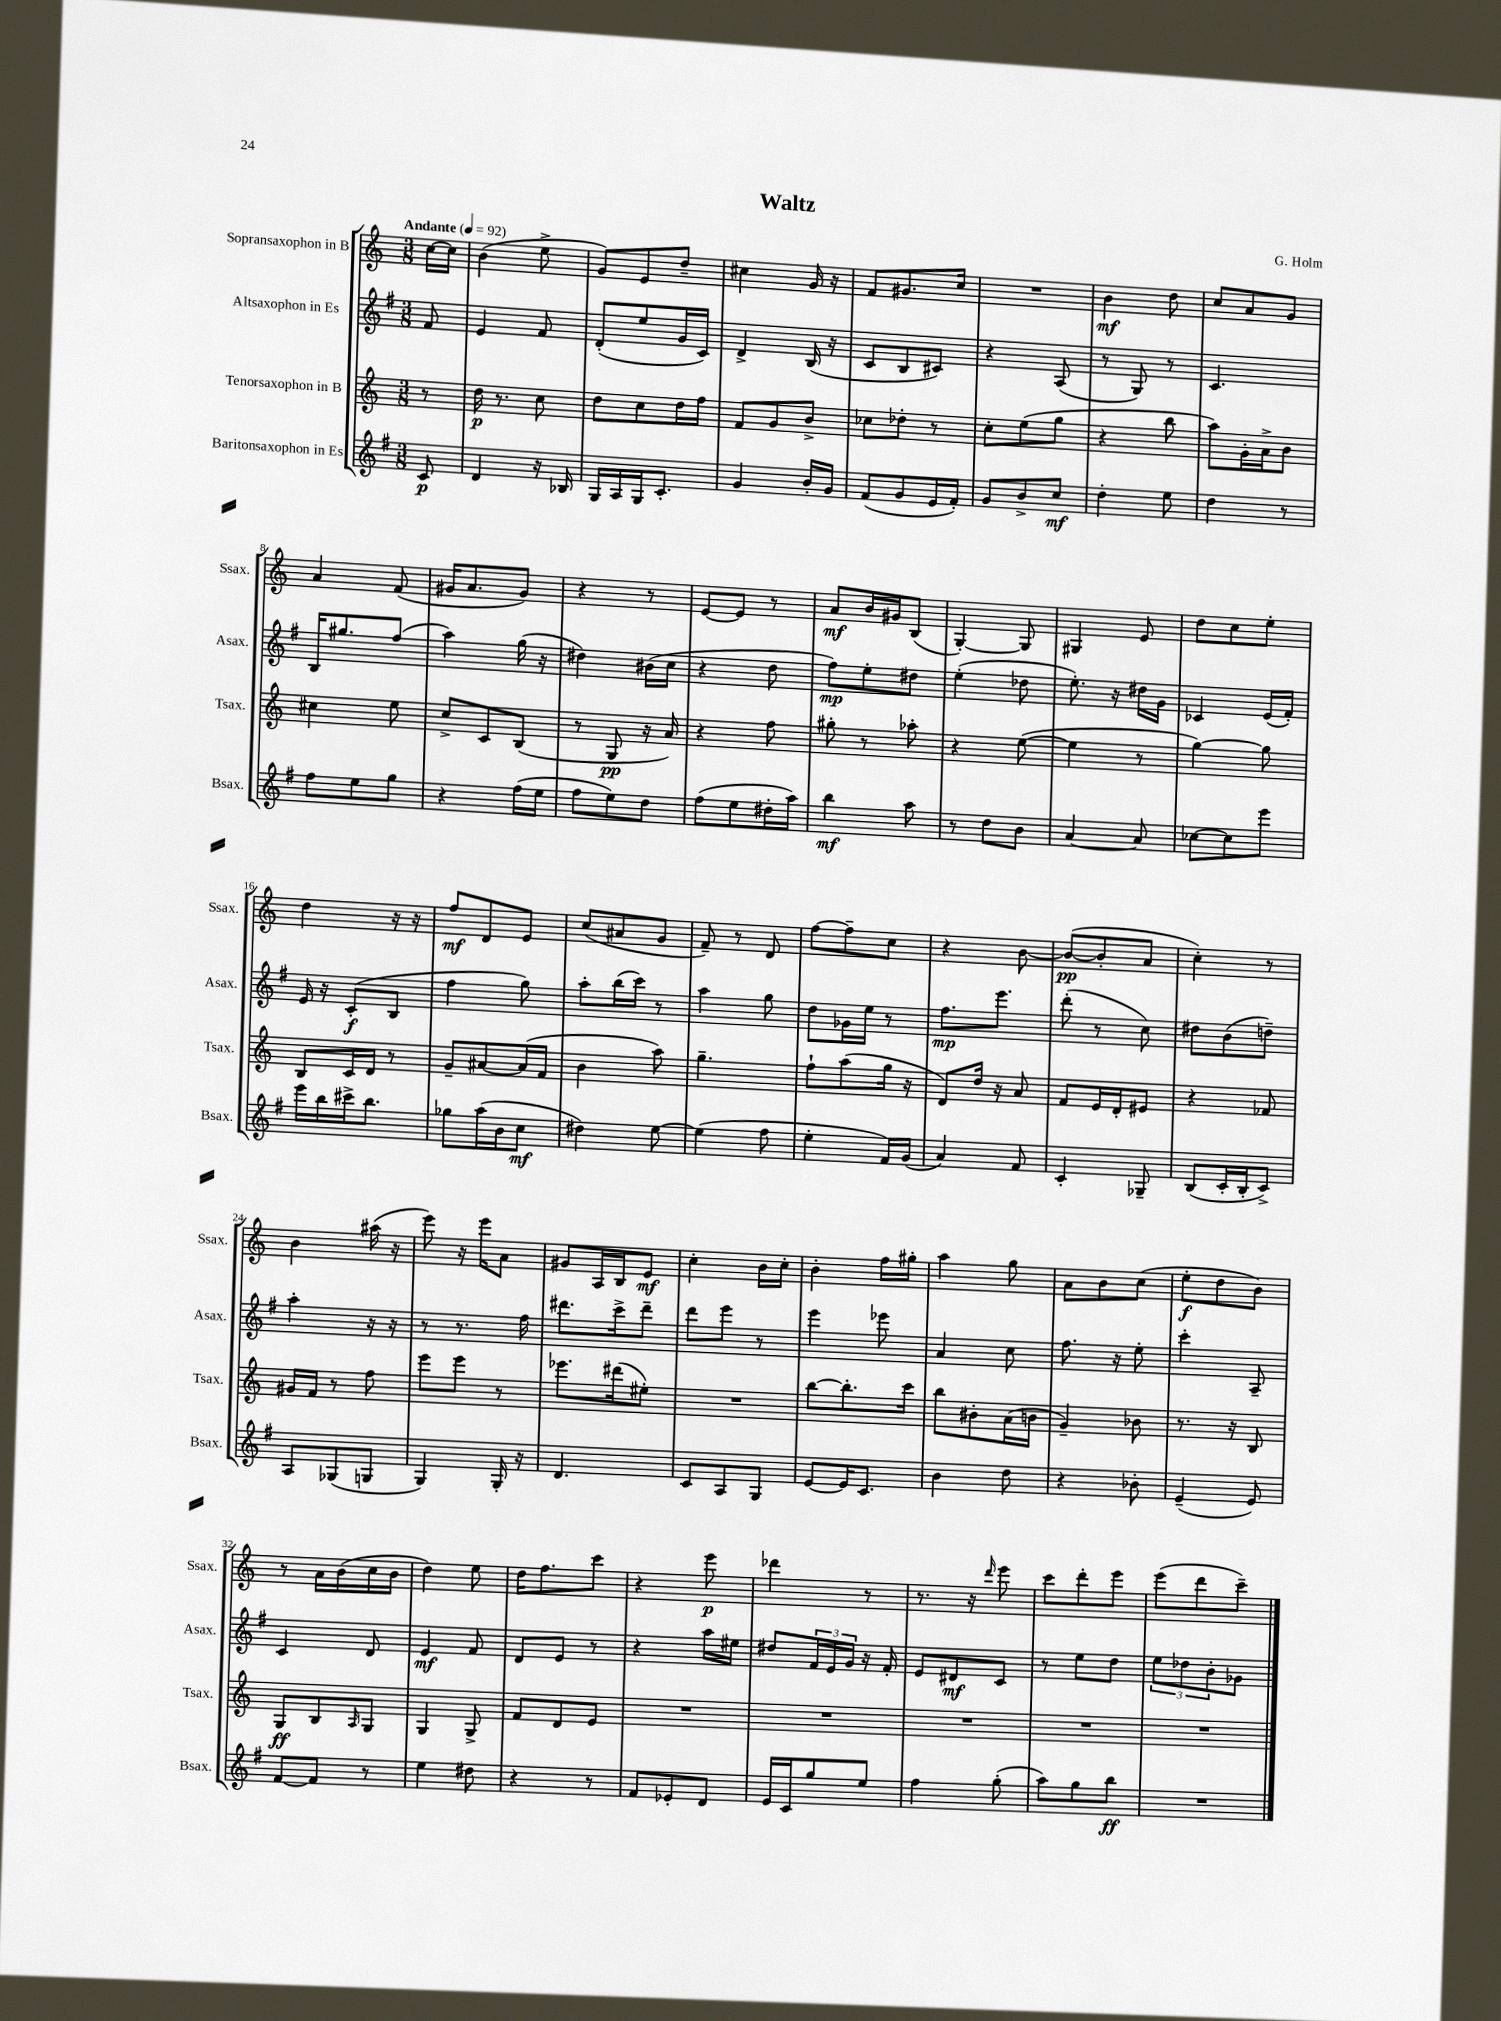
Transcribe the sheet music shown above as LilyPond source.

\header { title = "Waltz" composer = "G. Holm" }
<<
\new StaffGroup <<
\new Staff = "s0" \with { instrumentName = "Sopransaxophon in B" shortInstrumentName = "Ssax." } {
    \clef treble \key c \major \numericTimeSignature \time 3/8 \partial 8 \tempo "Andante" 4 = 92
    c''16~ c''16 |
    b'4( e''8-> |
    g'8) e'8 d''8-- |
    cis''4 g'16 r16 |
    f'8 gis'8. c''16 |
    R4. |
    b'4\mf d''8 |
    c''8 a'8 g'8 |
    a'4 f'8( |
    gis'16 a'8. gis'8) |
    r4 r8 |
    e'8~ e'8 r8 |
    a'8\mf b'16 gis'16 b8( |
    g4~-.) g8 |
    gis4 e'8 |
    d''8 c''8 e''8-. |
    d''4 r16 r16 |
    f''8\mf d'8 e'8 |
    c''8( ais'8 g'8 |
    f'8--) r8 d'8 |
    f''8~ f''8-- c''8 |
    r4 b'8~ |
    b'8~\pp( b'8-. a'8 |
    c''4-.) r8 |
    b'4 ais''16( r16 |
    e'''8) r16 e'''16 a'8 |
    gis'8 a16 b16 e'8\mf |
    c''4-. b'16 c''16-. |
    b'4-. f''16 gis''16-. |
    a''4 g''8 |
    a'8 b'8 c''8( |
    e''8-.\f d''8 b'8) |
    r8 a'16 b'16( c''16 b'16 |
    d''4) e''8 |
    d''16 f''8. c'''8 |
    r4 e'''8\p |
    des'''4 r8 |
    r8. r16 \grace { d'''16 } e'''8 |
    c'''8 d'''8-. e'''8 |
    e'''8( d'''8 c'''8--) \bar "|." |
}
\new Staff = "s1" \with { instrumentName = "Altsaxophon in Es" shortInstrumentName = "Asax." } {
    \clef treble \key g \major \numericTimeSignature \time 3/8 \partial 8
    fis'8 |
    e'4 fis'8 |
    d'8-.( e''8 g'16 c'16) |
    d'4-> b16( r16 |
    c'8 b8 cis'8) |
    r4 a8( |
    r8 g8) r8 |
    c'4. |
    b16 gis''8. fis''8( |
    a''4) g''16( r16 |
    dis''4) bis'16( c''16 |
    r4 d''8 |
    fis''8\mp) e''8-. dis''8 |
    e''4-.( des''8 |
    e''8.-.) r16 dis''16 g'16 |
    ces'4 e'16( fis'16-.) |
    e'16 r16 c'8-.\f( b8 |
    fis''4 g''8) |
    a''8-. b''16( c'''16) r8 |
    a''4 g''8 |
    d''8 ges'16 e''16 r8 |
    fis''8.\mp e'''8. |
    d'''8-.( r8 c''8) |
    dis''8 b'8( d''8--) |
    a''4-. r16 r16 |
    r8 r8. fis''16 |
    dis'''8. c'''16-> dis'''8-- |
    d'''8 e'''8 r8 |
    e'''4 ees'''8 |
    a'4 c''8 |
    fis''8. r16 e''8-. |
    c'''4-. a8-- |
    c'4 d'8 |
    e'4\mf fis'8 |
    d'8 e'8 r8 |
    r4 a''16 eis''16 |
    dis''8 \tuplet 3/2 { fis'16 e'16 g'16 } r16 fis'16-. |
    e'8 dis'8\mf c'8 |
    r8 e''8 d''8 |
    \tuplet 3/2 { e''8 des''8 b'8-. } ges'8 \bar "|." |
}
\new Staff = "s2" \with { instrumentName = "Tenorsaxophon in B" shortInstrumentName = "Tsax." } {
    \clef treble \key c \major \numericTimeSignature \time 3/8 \partial 8
    r8 |
    d''16\p r8. c''8 |
    d''8 c''8 d''16 f''16 |
    f'8 g'8 b'8-> |
    ces''8 des''8-. r8 |
    c''8-. e''8( g''8 |
    r4 b''8 |
    a''8) g'16-. a'16-> b'8 |
    cis''4 e''8 |
    c''8-> c'8 b8( |
    r8 g8\pp r16 a'16) |
    r4 f''8 |
    gis''8-. r8 aes''8-. |
    r4 e''8~( |
    e''4 r8 |
    g''4~) g''8 |
    b8 c'16 d'16 r8 |
    g'8-- ais'8~ ais'16( f'16 |
    b'4 a''8) |
    g''4.-- |
    f''8-! a''8( g''16 r16 |
    d'8) d''16 r16 a'8 |
    f'8 e'16 d'16-. eis'8 |
    r4 fes'8 |
    gis'16 f'16 r8 f''8 |
    e'''8 e'''8 r8 |
    ees'''8. dis'''16( eis''8-.) |
    R4. |
    b''8~ b''8.-. c'''16 |
    b''8 bis'8-. a'16( b'16 |
    g'4--) bes'8 |
    r8. r16 b8 |
    g8\ff b8 \grace { a16 } g8 |
    g4 g8-> |
    f'8 d'8 e'8 |
    R4. |
    R4. |
    R4. |
    R4. |
    R4. \bar "|." |
}
\new Staff = "s3" \with { instrumentName = "Baritonsaxophon in Es" shortInstrumentName = "Bsax." } {
    \clef treble \key g \major \numericTimeSignature \time 3/8 \partial 8
    c'8\p |
    d'4 r16 bes16 |
    g16 a16 g16 c'8.-. |
    g'4 b'16-. g'16 |
    fis'8( g'8 e'16 fis'16-.) |
    g'8 b'8-> c''8\mf |
    d''4-. e''8 |
    d''4 r8 |
    fis''8 e''8 g''8 |
    r4 fis''16( e''16 |
    fis''8 e''8) d''8 |
    fis''8( e''8 dis''16-. a''16) |
    b''4\mf a''8 |
    r8 d''8 b'8 |
    a'4~ a'8 |
    ces''8~ ces''8 e'''8 |
    e'''16 b''16 cis'''16-> b''8. |
    ges''8 a''16( b'16 c''8\mf |
    dis''4) e''8~ |
    e''4( fis''8 |
    e''4-. fis'16) g'16( |
    a'4) fis'8 |
    c'4-. ges8-- |
    b8( c'16-. b16-. c'8->) |
    a8 ges8( g8 |
    g4) g16-. r16 |
    d'4. |
    c'8 a8 g8 |
    e'8~ e'16 c'8. |
    b'4 d''8 |
    r4 bes'8-. |
    e'4--( e'8) |
    fis'8~ fis'8 r8 |
    e''4 dis''8 |
    r4 r8 |
    fis'8 ees'8-. d'8 |
    e'16 c'16 g''8 e''8 |
    fis''4 g''8-.( |
    a''8) g''8 b''8\ff |
    R4. \bar "|." |
}
>>
>>
